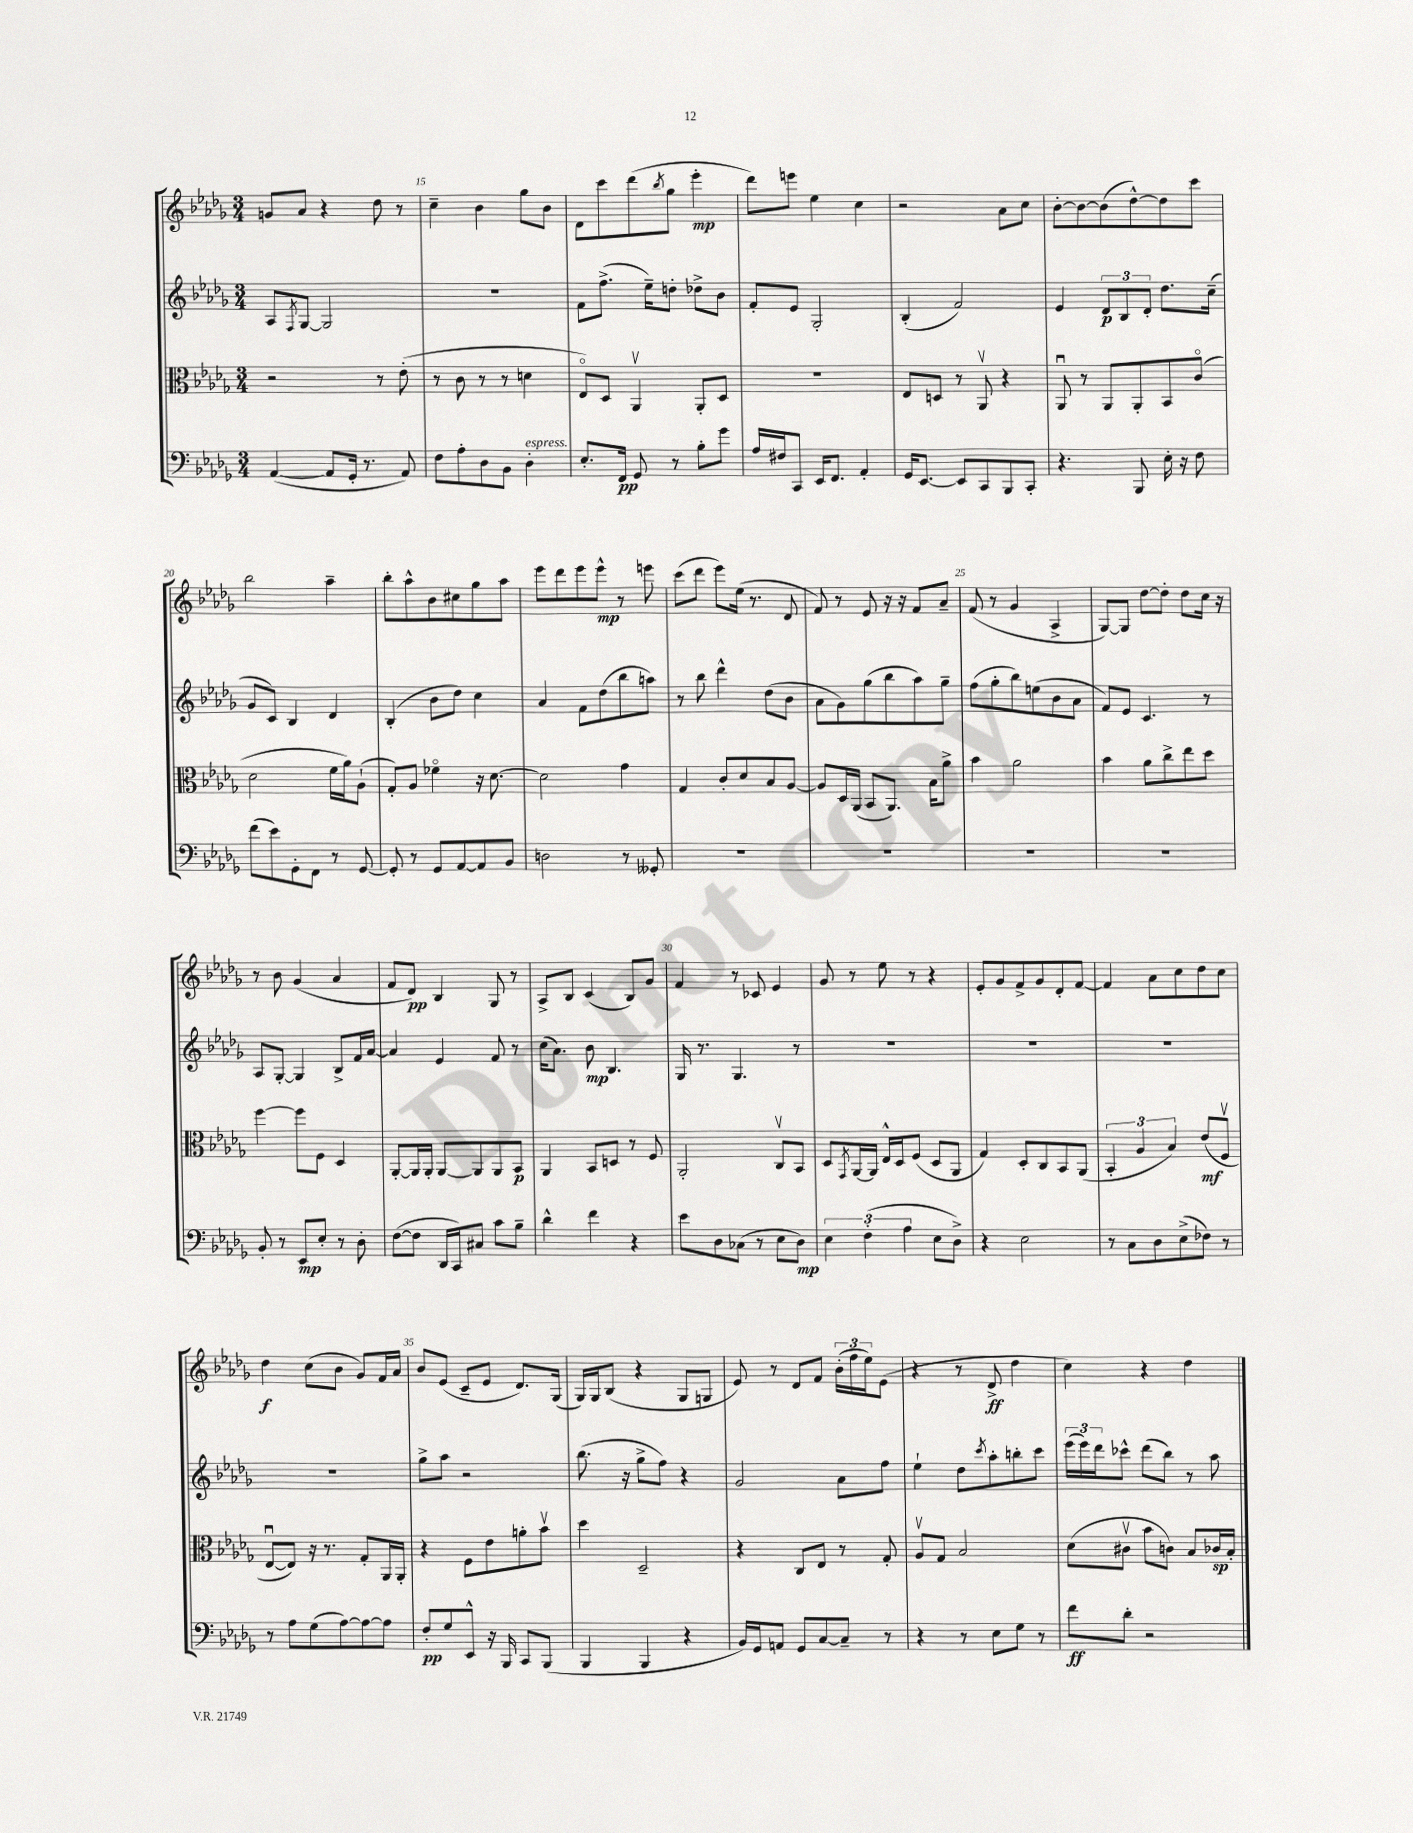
<<
\new StaffGroup <<
\new Staff = "s0" {
    \clef treble \key des \major \numericTimeSignature \time 3/4
    g'8 aes'8 r4 des''8 r8 |
    c''4-- bes'4 ges''8 bes'8 |
    des'8 c'''8 des'''8( \acciaccatura { bes''8 } ges''8 ees'''4-.\mp |
    des'''8) e'''8 ees''4 c''4 |
    r2 aes'8 c''8 |
    bes'8~-. bes'8~ bes'8( des''8~-^) des''8 c'''8 |
    bes''2 aes''4-- |
    bes''8-. aes''8-^ bes'8 cis''8 ges''8 aes''8 |
    ees'''8 des'''8 ees'''8 ees'''8-^\mp r8 e'''8 |
    c'''8( des'''8 ees'''8) ees''16( r8. des'8 |
    f'8) r8 ees'8 r16 r16 f'8 aes'8-- |
    f'8( r8 ges'4 aes4-> |
    ges8~) ges8 des''8~ des''8-. des''8 c''16 r16 |
    r8 bes'8 ges'4( aes'4 |
    f'8 des'8\pp) bes4 ges8 r8 |
    aes8-> bes8 c'4( bes8) ges'8 |
    f'4 r8 ces'8 ees'4 |
    ges'8 r8 ees''8 r8 r4 |
    ees'8-. ges'8 f'8-> ges'8 des'8-. f'8~ |
    f'4 aes'8 c''8 des''8 c''8 |
    des''4\f c''8( bes'8 ges'8) f'16 aes'16 |
    bes'8 ees'8( c'8-- ees'8 des'8.) ges16( |
    ges16) ges16 bes8( r4 ges8 g8 |
    ees'8) r8 des'8 f'8 \tuplet 3/2 { bes'16-.( f''16 ees''16) } ees'8( |
    r4 r8 des'8->\ff des''4 |
    c''4) r4 des''4 \bar "|." |
}
\new Staff = "s1" {
    \clef treble \key des \major \numericTimeSignature \time 3/4
    aes8 \acciaccatura { f8 } ges8~ ges2 |
    R2. |
    f'8 f''8.->( ees''16--) d''8-. des''8-> bes'8 |
    f'8-. ees'8 ges2-. |
    bes4-.( f'2) |
    ees'4 \tuplet 3/2 { des'8\p bes8 des'8-. } des''8. c''16--( |
    ges'8 c'8) bes4 des'4 |
    bes4-.( bes'8 des''8) c''4 |
    aes'4 f'8 des''8( bes''8 a''8) |
    r8 bes''8 des'''4-^ des''8( bes'8 |
    aes'8 ges'8) ges''8( bes''8 aes''8) ges''8-- |
    f''8( ges''8-. bes''8) e''8( bes'8 aes'8 |
    f'8) ees'8 c'4. r8 |
    aes8 ges8~-. ges4 bes8-> f'16 aes'16~ |
    aes'4 ees'4 f'8 r8 |
    c''16( aes'8.) bes'8\mp bes4. |
    ges16 r8. ges4. r8 |
    R2. |
    R2. |
    R2. |
    R2. |
    ges''8-> aes''8 r2 |
    bes''8.( r16 ges''8-> f''8) r4 |
    ges'2 aes'8 f''8 |
    ees''4-! des''8 \acciaccatura { c'''8 } aes''8-. b''8-. c'''8 |
    \tuplet 3/2 { ees'''16( ees'''16) des'''16 } ces'''8-^ des'''8( bes''8) r8 aes''8 \bar "|." |
}
\new Staff = "s2" {
    \clef alto \key des \major \numericTimeSignature \time 3/4
    r2 r8 ees'8-.( |
    r8 c'8 r8 r8 d'4 |
    ees8\flageolet) des8 aes,4\upbow aes,8-. des8 |
    R2. |
    ees8 d8 r8 aes,8\upbow r4 |
    aes,8\downbow r8 aes,8 aes,8-. bes,8 c'8\flageolet( |
    des'2 f'16 aes'16) aes8-!( |
    ges8-.) aes8 fes'4\flageolet r16 des'8.~ |
    des'2 ges'4 |
    ges4 c'8-. des'8 bes8 aes8~ |
    aes8 des16 aes,16( bes,8 aes,8.) bes16 aes'8-> |
    bes'4 aes'2 |
    bes'4 aes'8 c''8-> ees''8 des''8 |
    f''4~ f''8 f8 des4 |
    aes,8~-. aes,16 aes,16-. aes,8~ aes,8 aes,8 bes,8\p |
    aes,4 bes,8 d8 r8 f8 |
    aes,2-. c8\upbow bes,8 |
    des8 \acciaccatura { ges,8 } aes,16~ aes,16 ees16-^ des16 f8( des8 aes,8 |
    ges4) des8-. c8 bes,8 aes,8( |
    \tuplet 3/2 { bes,4-. aes4 bes4) } ees'8\mf( f8\upbow |
    ees8~\downbow ees8) r16 r8. ges8-. aes,16 aes,16-. |
    r4 f8 ees'8 a'8-. bes'8\upbow |
    des''4 des2-- |
    r4 c8 ees8 r8 ges8-. |
    aes8\upbow ges8 bes2 |
    des'8( cis'8\upbow bes'8 c'8) bes8 ces'16\sp bes16-. \bar "|." |
}
\new Staff = "s3" {
    \clef bass \key des \major \numericTimeSignature \time 3/4
    aes,4~( aes,8 ges,16-. r8. aes,8) |
    f8 aes8-. des8 bes,8 des4-.^\markup { \italic "espress." } |
    ees8.-. f,16\pp ges,8 r8 bes8-. ges'8 |
    aes16 fis16 c,8 ees,16 f,8. aes,4-. |
    ges,16 ees,8.~ ees,8 c,8 bes,,8 c,8-. |
    r4. bes,,8 ees16-. r16 f8 |
    f'8( ees'8) ges,8-. f,8 r8 ges,8~ |
    ges,8-. r8 ges,8 aes,8~ aes,8 bes,8 |
    d2 r8 geses,8-. |
    R2. |
    R2. |
    R2. |
    R2. |
    bes,8-. r8 ees,8\mp ees8-. r8 des8-. |
    f8~( f8 des,16 c,16) cis8 c'8 bes8-- |
    des'4-^ f'4 r4 |
    ees'8 des8 ces8( r8 ees8 des8\mp) |
    \tuplet 3/2 { ees4 f4-.( aes4 } ees8 des8->) |
    r4 ees2 |
    r8 c8 des8 ees8->( fes8) r8 |
    r8 aes8 ges8( aes8~) aes8~ aes8 |
    f8-.\pp ges8 ees,8-^ r16 bes,,16 c,8 bes,,8( |
    bes,,4 bes,,4 r4 |
    bes,16) ges,16 a,8 ges,8 c8~ c8-- r8 |
    r4 r8 ees8 ges8 r8 |
    f'8\ff des'8-. r2 \bar "|." |
}
>>
>>
\layout { \context { \Score currentBarNumber = #14 \override BarNumber.break-visibility = ##(#f #t #t) barNumberVisibility = #(every-nth-bar-number-visible 5) } }
